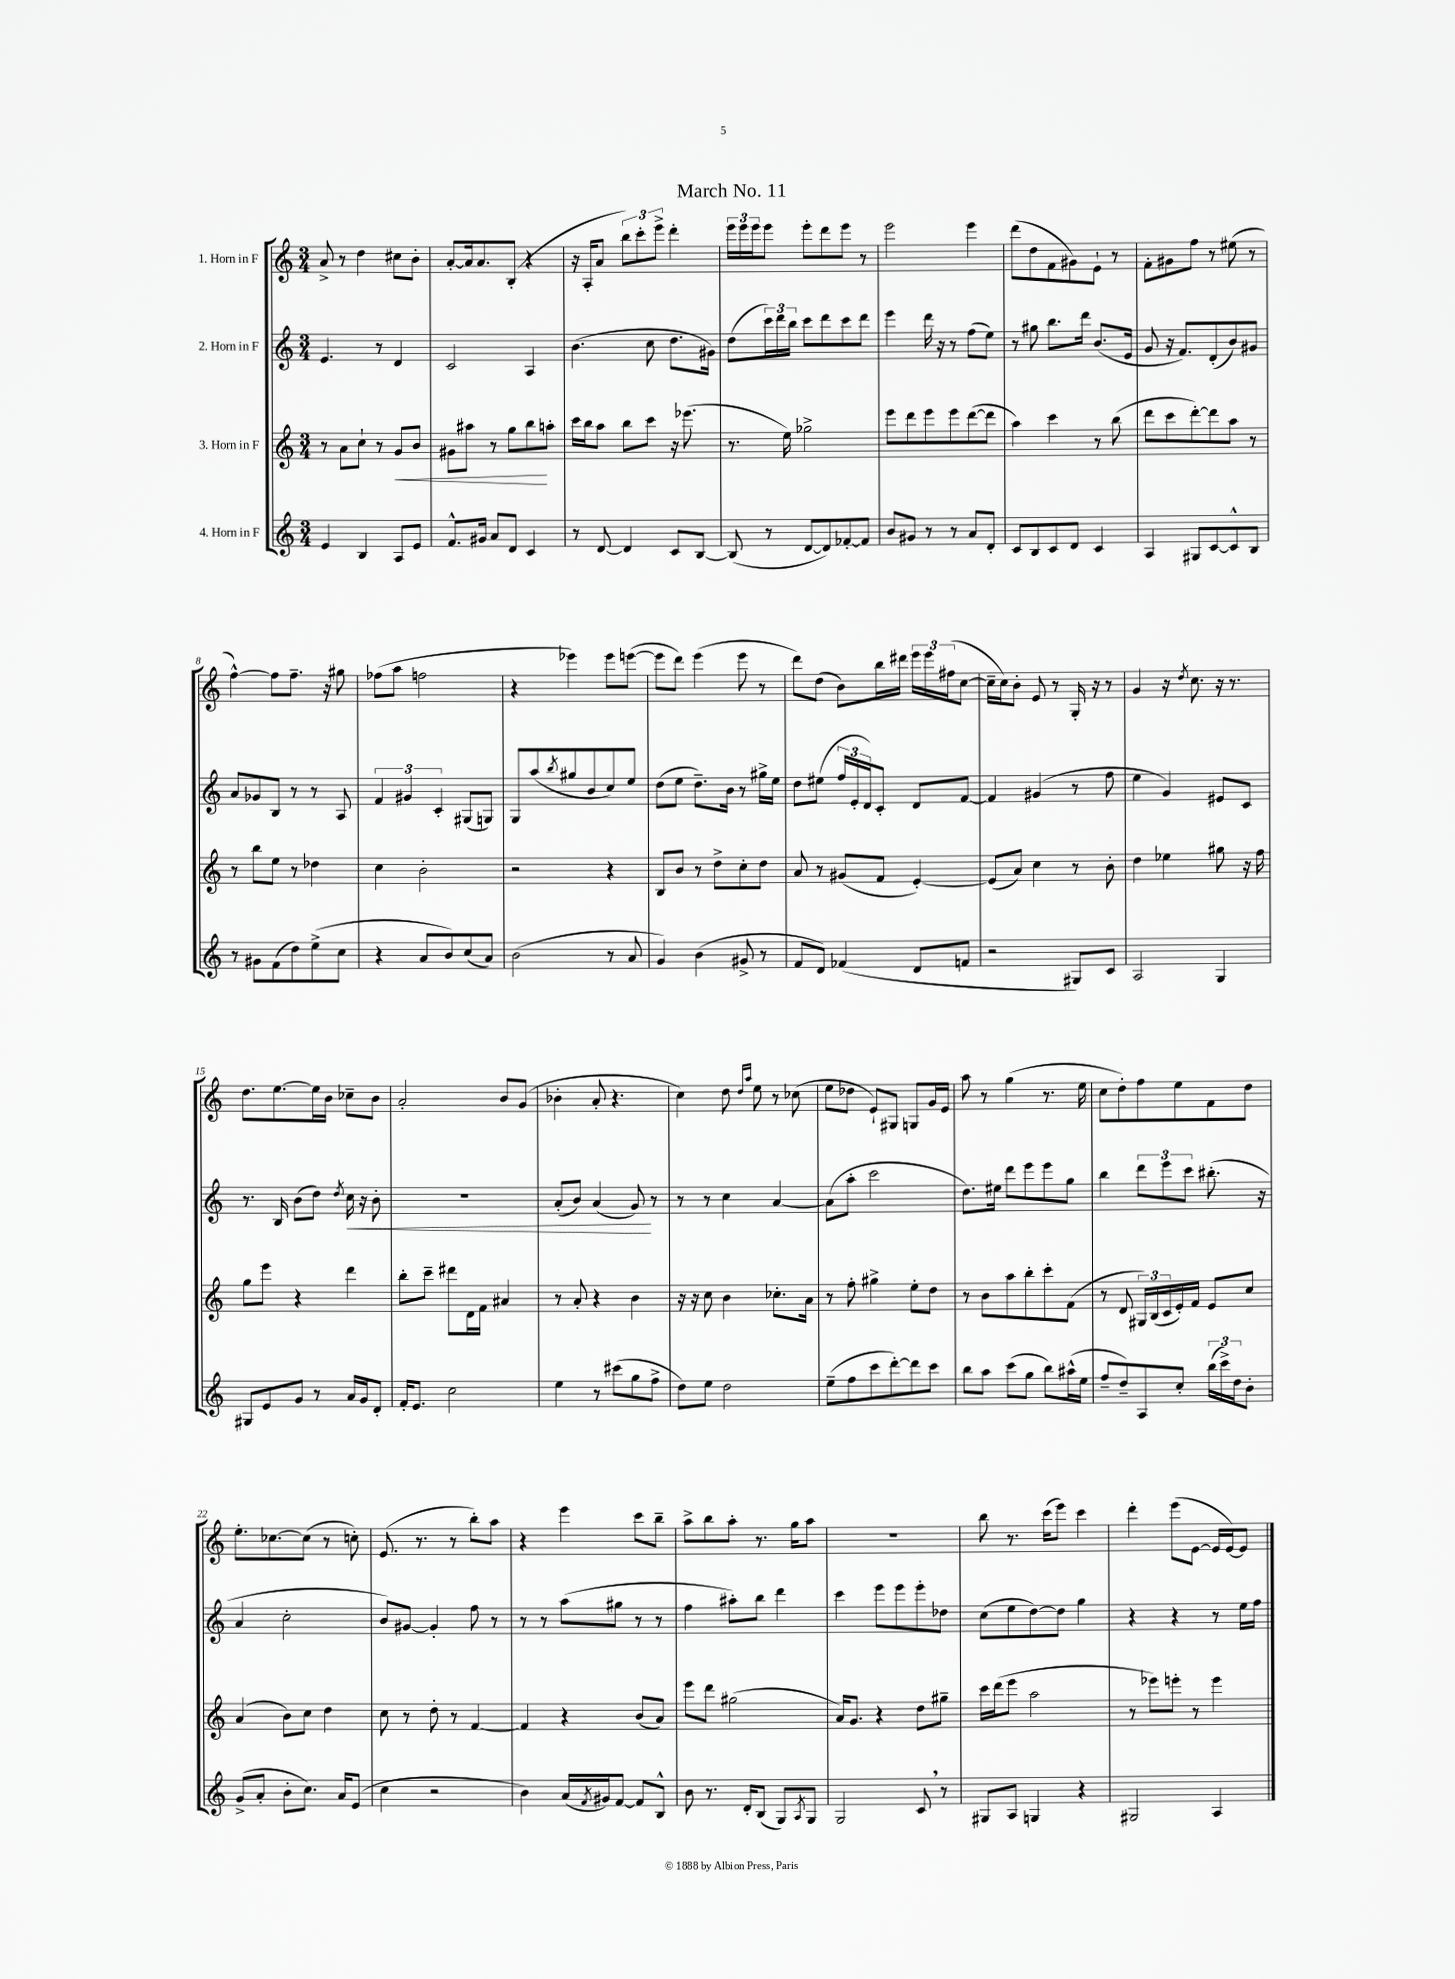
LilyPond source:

\header { title = "March No. 11" }
<<
\new StaffGroup <<
\new Staff = "s0" \with { instrumentName = "1. Horn in F" } {
    \clef treble \key c \major \numericTimeSignature \time 3/4
    a'8-> r8 d''4 cis''8 b'8-. |
    a'8~-. a'16 a'8. b8-.( r4 |
    r16 a16-. a'8 \tuplet 3/2 { b''8) c'''8-. e'''8-> } d'''4-. |
    \tuplet 3/2 { e'''16 e'''16 e'''16 } e'''8 e'''8-. d'''8 e'''8 r8 |
    e'''2 e'''4 |
    d'''8( d''8 f'8 gis'8) e'8-! r8 |
    f'8-. gis'8 f''8 r8 eis''8( r8 |
    f''4~-^) f''8 f''8.-- r16 gis''8 |
    fes''8( a''8 f''2 |
    r4 ees'''4) ees'''8 e'''8~( |
    e'''8 d'''8) e'''4( e'''8 r8 |
    d'''8) d''8( b'8) b''16 dis'''16 \tuplet 3/2 { e'''16 e'''16 fis''16( } c''8~ |
    c''16-- c''16) b'8-. e'8 r8 g16-. r16 r8 |
    g'4 r16 \acciaccatura { d''8 } c''8. r16 r8. |
    d''8. e''8.~ e''16 b'16 ces''8-- b'8 |
    a'2-. b'8 g'8( |
    bes'4-. a'8-. r4. |
    c''4) d''8 \grace { d''16 a''16 } e''8 r8 ces''8( |
    e''8 des''8 e'8-!) gis8 g8 g'16 e'16 |
    a''8 r8 g''4( r8. e''16 |
    c''8 d''8-.) f''8 e''8 f'8 d''8 |
    e''8.-. ces''8.~ ces''8( r8 c''8-.) |
    e'8.( r8. r8 b''8-.) a''8 |
    r4 e'''4 c'''8 b''8-- |
    a''8-> b''8 a''8-. r8. g''16 a''8 |
    R2. |
    b''8 r8. c'''16( e'''8) c'''4 |
    d'''4-. e'''8( e'8~ e'16 e'16~) e'8 \bar "|." |
}
\new Staff = "s1" \with { instrumentName = "2. Horn in F" } {
    \clef treble \key c \major \numericTimeSignature \time 3/4
    e'4. r8 d'4 |
    c'2 a4 |
    b'4.( c''8 d''8. gis'16) |
    d''8( \tuplet 3/2 { c'''16) d'''16 b''16 } c'''8 d'''8 c'''8 d'''8 |
    e'''4 d'''16 r16 r8 f''8( e''8) |
    r8 gis''8 b''8. d'''16 b'8.( e'16 |
    g'8 r16 f'8.) d'8-.( b'8) gis'8 |
    a'8 ges'8 b8 r8 r8 a8 |
    \tuplet 3/2 { f'4 gis'4 c'4-. } gis8( g8) |
    g8 a''8( \acciaccatura { b''8 } gis''8 b'8 c''8) e''8 |
    d''8( e''8 d''8.--) b'16 r8 gis''16-> e''16 |
    d''8 eis''8( \tuplet 3/2 { f''16 e'16-. d'16) } c'8-. d'8 f'8~ |
    f'4 gis'4( r8 f''8 |
    e''4 g'4) eis'8 c'8 |
    r8. b16 b'8( d''8) \acciaccatura { d''8 } c''16\< r16 b'8-. |
    R2. |
    a'8-.( b'8) a'4( g'8\!) r8 |
    r8 r8 c''4 a'4~ |
    a'8( a''8-. c'''2 |
    d''8.) eis''16 d'''8 e'''8 e'''8 g''8 |
    b''4 \tuplet 3/2 { d'''8 e'''8 c'''8 } bis''8.-.( r16 |
    a'4 c''2-. |
    b'8) gis'8~ gis'4-. f''8 r8 |
    r8 r8 a''8( gis''8 r8 r8 |
    f''4 ais''8-.) b''8 d'''4 |
    c'''4 e'''8 e'''8 e'''8-. des''8 |
    c''8( e''8 d''8~) d''8 g''4 |
    r4 r4 r8 e''16 f''16 \bar "|." |
}
\new Staff = "s2" \with { instrumentName = "3. Horn in F" } {
    \clef treble \key c \major \numericTimeSignature \time 3/4
    r8 a'8 c''8-! r8 g'8\< b'8 |
    gis'8 ais''8 r8 g''8 b''8\! a''8-. |
    c'''16 b''16 a''8 b''8 c'''8 r16 ees'''8.( |
    r8. e''16) ges''2-> |
    e'''8 d'''8 e'''8 e'''8 d'''8~( d'''8 |
    a''4) c'''4 r8 b''8( |
    d'''8 c'''8 d'''8~-.) d'''8 a''8 r8 |
    r8 b''8 e''8 r8 des''4 |
    c''4 b'2-. |
    r2 r4 |
    b8 b'8 r8 d''8-> c''8-. d''8 |
    a'8 r8 gis'8( f'8 e'4~-.) |
    e'8( a'8) c''4 r8 b'8-. |
    d''4 ees''4 gis''8 r16 f''16 |
    g''8 e'''8 r4 d'''4 |
    b''8-. c'''8-- dis'''8 d'16 f'16 ais'4 |
    r8 a'8-. r4 b'4 |
    r16 r16 c''8 b'4 ces''8.-. a'16 |
    r8 f''8-. gis''4-> e''8-. d''8 |
    r8 b'8 a''8 b''8-. c'''8-. f'8( |
    r8 d'8 \tuplet 3/2 { gis16) b16( c'16 } e'16-.) f'16 e'8 c''8 |
    a'4( b'8) c''8 d''4 |
    c''8 r8 d''8-. r8 f'4~ |
    f'4 r4 b'8( a'8) |
    e'''8 d'''8 gis''2( |
    a'16) g'8. r4 d''8 gis''8-- |
    c'''16 d'''16( e'''8 a''2 |
    r8 ees'''8) e'''8-. r8 e'''4 \bar "|." |
}
\new Staff = "s3" \with { instrumentName = "4. Horn in F" } {
    \clef treble \key c \major \numericTimeSignature \time 3/4
    e'4 b4 a8 e'8 |
    f'8.-^ gis'16 a'8 d'8 c'4 |
    r8 d'8~ d'4 c'8 b8~ |
    b8( r8 d'8~ d'8) fes'8~-. fes'8 |
    b'8 gis'8 r8 r8 a'8 d'8-. |
    c'8 b8 c'8 d'8 c'4 |
    a4 gis8 c'8~ c'8-^ b8 |
    r8 gis'8 f'8( d''8) e''8->( c''8 |
    r4 a'8 b'8) c''8( a'8) |
    b'2( r8 a'8 |
    g'4) b'4( gis'8-> r8 |
    f'8 d'8) fes'4( d'8 f'8 |
    r2 gis8) c'8 |
    a2 g4 |
    gis8 e'8 g'8 r8 a'16 g'16 d'8-. |
    f'16-. e'8. c''2 |
    e''4 r8 cis'''8( g''8 f''8-> |
    d''8) e''8 d''2 |
    e''8--( f''8 c'''8 d'''8~-.) d'''8 c'''8 |
    b''8 a''8 c'''8( g''8 b''8) ais''16-^( e''16 |
    f''8-- d''8--) a8 c''8-. \tuplet 3/2 { b''16( c'''16->) d''16 } b'8-. |
    g'8->( a'8-. b'8-. c''8.) a'16 e'8( |
    c''4 r2 |
    b'4) a'16( \acciaccatura { f'8 } gis'16) f'8~ f'8 b8-^ |
    b'8 r8. d'16-. b8( g8) \acciaccatura { a8 } g8 |
    g2 c'8 \breathe r8 |
    gis8 a8 g4 r4 |
    gis2 a4 \bar "|." |
}
>>
>>
